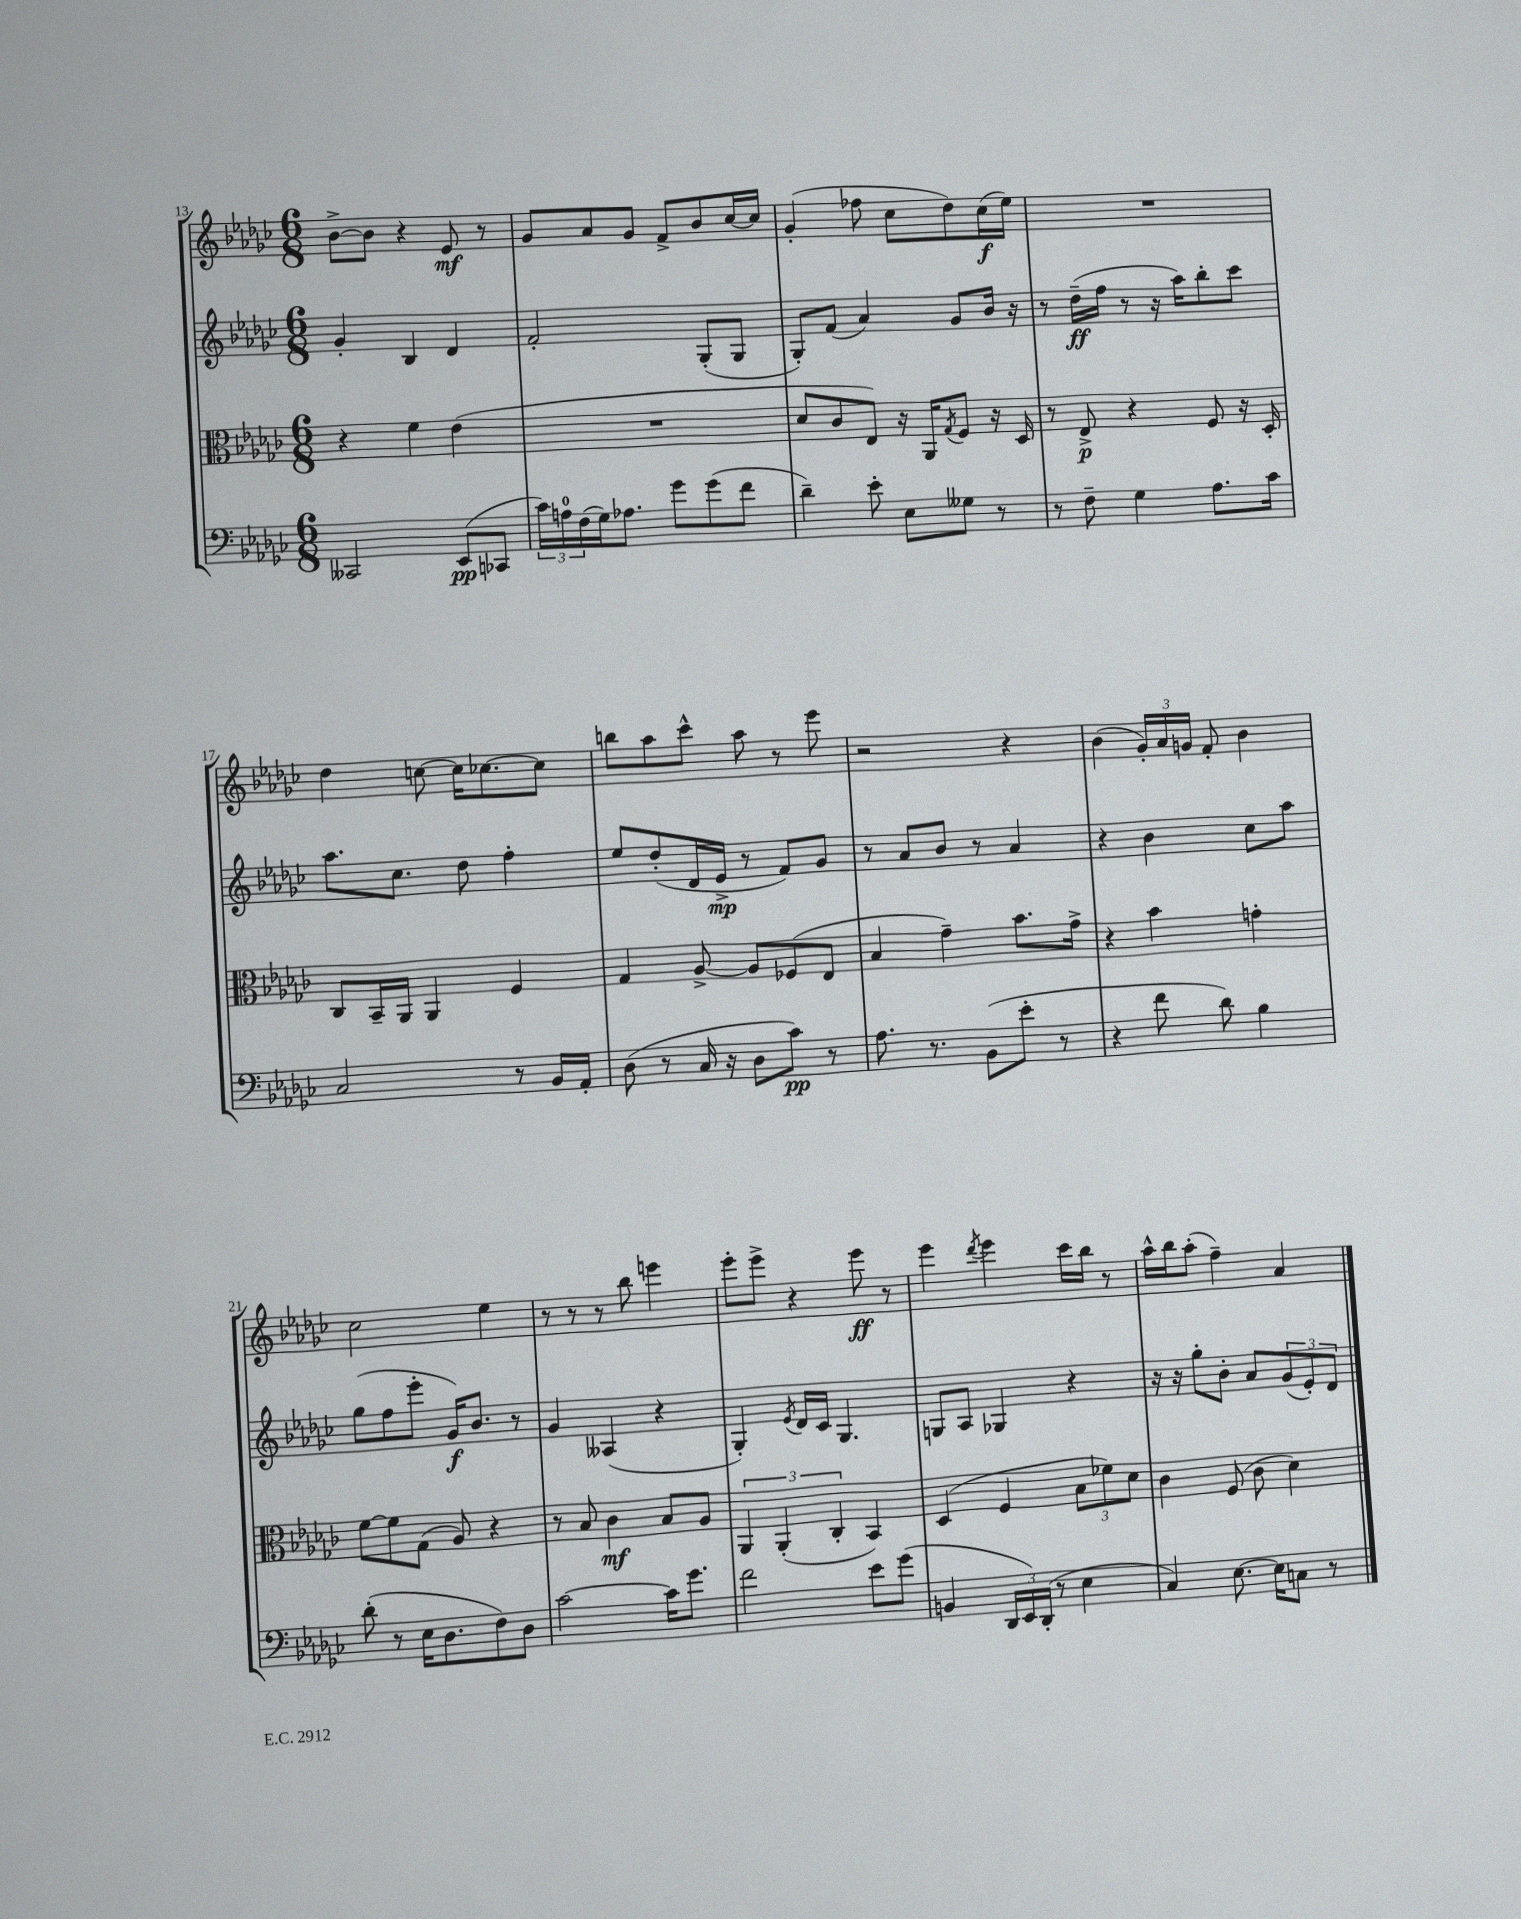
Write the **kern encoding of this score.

**kern	**kern	**kern	**kern
*staff4	*staff3	*staff2	*staff1
*clefF4	*clefC3	*clefG2	*clefG2
*k[b-e-a-d-g-c-]	*k[b-e-a-d-g-c-]	*k[b-e-a-d-g-c-]	*k[b-e-a-d-g-c-]
*M6/8	*M6/8	*M6/8	*M6/8
2CC--/	4r	4g-'/	[8b-^\L
.	.	.	8b-\]J
.	4f\	4B-/	4r
(8EE-/L	(4e-\	4d-/	8e-/
8CC-/J	.	.	8r
=	=	=	=
24c-\LL)	2.r	2f'/	8g-/L
24A\	.	.	.
(24F\	.	.	.
16G-\J)	.	.	8a-/
8.A-\J	.	.	.
.	.	.	8g-/J
8g-\L	.	.	8f^/L
(8g-\	.	(8G-'/L	8b-/
8f\J	.	8G-/J	[16cc-/L
.	.	.	16cc-/]JJ
=	=	=	=
4d-~\)	8d-/L	8G-'/L)	(4g-'/
.	8c-/	(8f/J	.
8e-'\	8E-/J)	4a-/)	8ff-\
8E-\L	16r	.	8cc-\L
.	16AA-/LK	.	.
.	8qG-/	.	.
8G--\J	8F/J	8g-/L	8dd-\)
8r	16r	16b-/Jk	(16cc-\L
.	16D-/	16r	16ee-\JJ)
=	=	=	=
8r	8r	8r	2.r
8F~\	8E-^/	(16dd-~\LL	.
.	.	16ff\JJ	.
4G-\	4r	8r	.
.	.	16r	.
.	.	16aa-\LK)	.
8.A-\L	8F/	8bb-'\	.
.	16r	8ccc-\J	.
16c-\Jk	16D-'/	.	.
=	=	=	=
2C-/	8C-/L	8.aa-\L	4dd-\
.	16BB-~/L	.	.
.	16AA-/JJ	8.cc-\J	.
.	4AA-/	.	[8cc\
.	.	8dd-\	16cc\]LK
.	.	.	[8.cc-\
8r	4F/	4ff'\	.
16BB-/LL	.	.	8cc-\]J
16AA-'/JJ	.	.	.
=	=	=	=
(8D-\	4G-/	8ee-/L	8bb\L
8r	.	(8dd-'/	8aa-\
16C-/	[8A-^/	16d-/L	8ccc-^^\J
16r	.	16e-^/JJ	.
8D-\L	8A-/]L	8r	8aa-\
8c-\J)	(8F-/	8f/L)	8r
8r	8E-/J	8g-/J	8eee-\
=	=	=	=
8.A-\	4B-/	8r	2r
.	.	8a-/L	.
8.r	.	.	.
.	4g-~\)	8b-/J	.
(8BB-\L	.	8r	.
8e-'\J	8.b-\L	4a-/	4r
8r	.	.	.
.	16g-^\Jk	.	.
=	=	=	=
4r	4r	4r	(4b-\
8f\	4b-\	4b-\	24g-'/LL)
.	.	.	24a-/
.	.	.	24g/JJ
8d-\)	.	.	8f'/
4B-\	4g'\	8cc-\L	4b-\
.	.	8aa-\J	.
=	=	=	=
(8d-'\	[8f\L	(8gg-\L	2cc-\
8r	8f\]	8ff\	.
16E-\LK	(8G-\J	8eee-'\J	.
8.D-\	.	.	.
.	8A-/)	16g-/LK)	.
.	.	8.b-/J	.
8F\)	4r	.	4ee-\
8D-\J	.	8r	.
=	=	=	=
[2c-\	8r	4g-/	8r
.	8B-/	.	8r
.	4c-\	(4A--/	8r
.	.	.	8bb-\
16c-\]LK	8B-/L	4r	4eee\
8.g-\J	.	.	.
.	8A-/J	.	.
=	=	=	=
2f\	6AA-/	4G-'/)	8eee-'\L
.	.	.	8eee-^\J
.	(6AA-'/	.	.
.	.	8qe-/	.
.	.	16d-/LL	4r
.	.	16c-/JJ	.
.	6C-'/	.	.
.	.	4.G-/	.
8e-\L	4BB-/)	.	8eee-\
(8g-\J	.	.	8r
=	=	=	=
4BB/	(4D-/	8G/L	4eee-\
.	.	8A-/J	.
.	.	.	8qddd-/
24DD-/LL	4F/	4G-/	4eee-\
24EE-/)	.	.	.
(24DD-'/JJ	.	.	.
8r	.	.	.
4E-\	12B-\L	4r	16ccc-\LL
.	.	.	16bb-\JJ
.	12f-\)	.	.
.	.	.	8r
.	12d-\J	.	.
=	=	=	=
4C-/)	4c-\	16r	16aa-^^\LL
.	.	16r	16bb-\J
.	.	8gg-'\L	(8aa-'\J
[8.E-\	(8F/	8b-'\J	4ff~\)
.	8c-\	8a-/L	.
16E-\]LK	.	.	.
8C\J	4d-\)	(12g-/	4a-/
.	.	12e-'/)	.
8r	.	.	.
.	.	12d-/J	.
==	==	==	==
*-	*-	*-	*-
